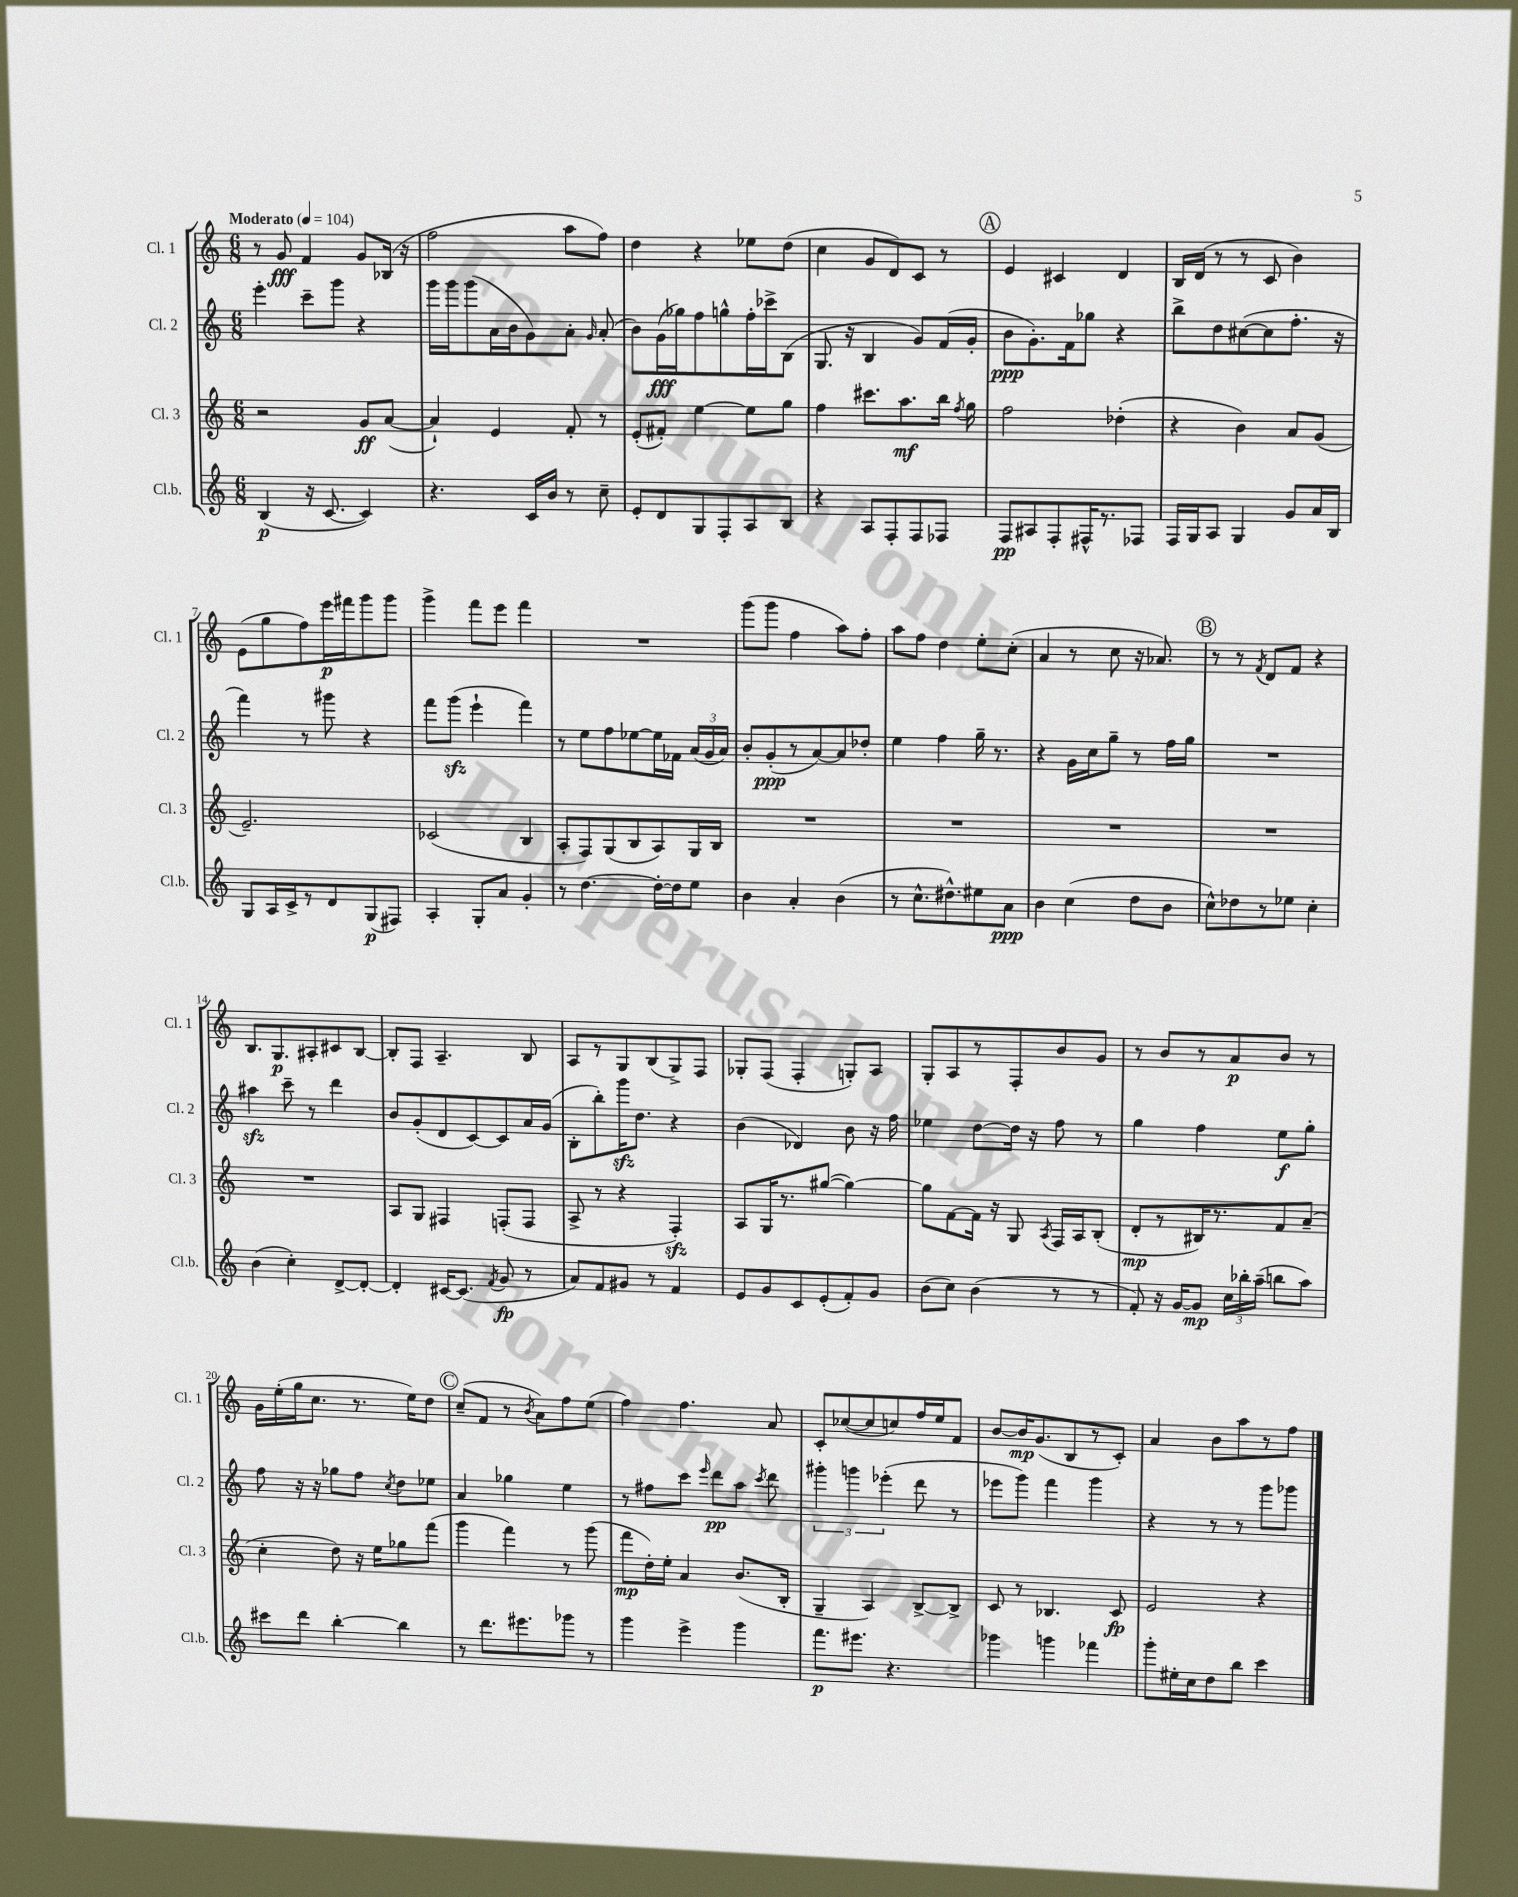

**kern	**dynam	**kern	**dynam	**kern	**dynam	**kern	**dynam
*part4	*part4	*part3	*part3	*part2	*part2	*part1	*part1
*staff4	*staff4	*staff3	*staff3	*staff2	*staff2	*staff1	*staff1
*I"Cl.b.	*	*I"Cl. 3	*	*I"Cl. 2	*	*I"Cl. 1	*
*I'Cl.b.	*	*I'Cl. 3	*	*I'Cl. 2	*	*I'Cl. 1	*
*clefG2	*	*clefG2	*	*clefG2	*	*clefG2	*
*k[]	*	*k[]	*	*k[]	*	*k[]	*
*M6/8	*	*M6/8	*	*M6/8	*	*M6/8	*
*MM104	*	*MM104	*	*MM104	*	*MM104	*
=1	=1	=1	=1	=1	=1	=1	=1
!	!	!	!	!	!	!LO:TX:a:B:t=Moderato	!
(4B/	p	2r	.	4eee'\	.	8r	.
.	.	.	.	.	.	8g/	fff
16r	.	.	.	8ccc~\L	.	4f/	.
[8.c/	.	.	.	.	.	.	.
.	.	.	.	8ggg\J	.	.	.
4c/])	.	8g/L	ff	4r	.	8g/L	.
.	.	([8a/J	.	.	.	(16B-X/Jk	.
.	.	.	.	.	.	16r	.
=2	=2	=2	=2	=2	=2	=2	=2
4.r	.	4a`/])	.	16ggg\LL	.	2ff\	.
.	.	.	.	16ggg\J	.	.	.
.	.	.	.	(8ggg\	.	.	.
.	.	4e/	.	16a\L	.	.	.
.	.	.	.	16b\J	.	.	.
16c/LL	.	.	.	8g\)	.	.	.
16b/JJ	.	.	.	.	.	.	.
8r	.	8f'/	.	8a'\J	.	8aa\L	.
.	.	.	.	16qqg/	.	.	.
8cc~\	.	8r	.	(8a'/	.	8ff\J)	.
=3	=3	=3	=3	=3	=3	=3	=3
8e'/L	.	(8e'/L	.	8b\L)	.	4dd\	.
8d/	.	8f#X'/J)	.	(16g\L	fff	.	.
.	.	.	.	16gg-X\J)	.	.	.
8G/	.	[4ee\	.	8ff\	.	4r	.
8F'/	.	.	.	8ggn^^\	.	.	.
8A/	.	8ee\L]	.	16ff'\L	.	8ee-X\L	.
.	.	.	.	16ccc-X^\J	.	.	.
8B/J	.	8gg\J	.	(8B\J	.	(8dd\J	.
=4	=4	=4	=4	=4	=4	=4	=4
4r	.	4ff\	.	8.G/	.	4cc\	.
.	.	.	.	16r	.	.	.
8A/L	.	8.ccc#X\L	.	4B/	.	8g/L	.
8F'/	.	.	.	.	.	8d/)	.
.	.	8.aa\	mf	.	.	.	.
8F/	.	.	.	8g/L)	.	8c/J	.
8F-X/J	.	16bb\Jk	.	(16f/L	.	8r	.
.	.	8qff/	.	.	.	.	.
.	.	16gg\	.	16g'/JJ	.	.	.
!!LO:REH:place=s1:t=A
=5	=5	=5	=5	=5	=5	=5	=5
8F/L	pp	2ff\	.	8b\L	ppp	4e/	.
8A#X/	.	.	.	8.g'\)	.	.	.
8F'/	.	.	.	.	.	4c#X/	.
.	.	.	.	16f\k	.	.	.
16F#X^^/K	.	.	.	8gg-X\J	.	.	.
8.r	.	.	.	.	.	.	.
.	.	(4dd-X'\	.	4r	.	4d/	.
8F-X/J	.	.	.	.	.	.	.
=6	=6	=6	=6	=6	=6	=6	=6
16F/LL	.	4r	.	8bb^\L	.	16B/LL	.
16G/J	.	.	.	.	.	(16d/JJ	.
8A/J	.	.	.	8dd\	.	8r	.
4G/	.	4b\)	.	([8cc#X\	.	8r	.
.	.	.	.	8cc#\]	.	8c/	.
8g/L	.	8a/L	.	8.ff'\J	.	4b\)	.
16a/L	.	(8g/J	.	.	.	.	.
16B/JJ	.	.	.	16r	.	.	.
!!LO:LB:g=z
=7	=7	=7	=7	=7	=7	=7	=7
8G/L	.	2.e~/)	.	4fff\)	.	(8e\L	.
16A/L	.	.	.	.	.	8gg\	.
16c^/J	.	.	.	.	.	.	.
8r	.	.	.	8r	.	8ff\)	.
8d/	.	.	.	8ggg#X\	.	16eee\L	p
.	.	.	.	.	.	16fff#X\J	.
(8G/	p	.	.	4r	.	8ggg\	.
8F#X/J)	.	.	.	.	.	8ggg\J	.
=8	=8	=8	=8	=8	=8	=8	=8
4A'/	.	(2c-X/	.	8fff\L	.	4ggg^\	.
.	.	.	.	(8gggzz\J	.	.	.
8G'/L	.	.	.	4eee`\	.	8fff\L	.
8a/J	.	.	.	.	.	8eee\J	.
4g'/	.	4B/	.	4fff\)	.	4fff\	.
=9	=9	=9	=9	=9	=9	=9	=9
8r	.	8A'/L	.	8r	.	2.r	.
[4.dd\	.	8F/)	.	8ee\L	.	.	.
.	.	(8G/	.	8ff\	.	.	.
.	.	8B/	.	[8ee-X\	.	.	.
16dd'\LL_	.	8A/)	.	16ee-\L]	.	.	.
16dd\J]	.	.	.	16f-X\JJ	.	.	.
8ee\J	.	16G/L	.	(24a/LL	.	.	.
.	.	.	.	24g/	.	.	.
.	.	16B/JJ	.	.	.	.	.
.	.	.	.	24a/JJ)	.	.	.
=10	=10	=10	=10	=10	=10	=10	=10
4b\	.	2.r	.	8b'/L	.	(8ggg\L	.
.	.	.	.	(8g'/	ppp	8ggg\J	.
4a'/	.	.	.	8r	.	4ff\	.
.	.	.	.	[8a/)	.	.	.
(4b\	.	.	.	8a/]	.	8aa\L)	.
.	.	.	.	8dd-X'/J	.	8ff'\J	.
=11	=11	=11	=11	=11	=11	=11	=11
8r	.	2.r	.	4ee\	.	8aa\L	.
8.cc^^\L	.	.	.	.	.	8ff\J	.
.	.	.	.	4ff\	.	4dd\	.
8.dd#X^^\)	.	.	.	.	.	.	.
8ee#X\	.	.	.	16gg~\	.	8ee'\L	.
.	.	.	.	8.r	.	.	.
8a\J	ppp	.	.	.	.	(8cc'\J	.
=12	=12	=12	=12	=12	=12	=12	=12
4b\	.	2.r	.	4r	.	4a/	.
(4cc\	.	.	.	16g\LL	.	8r	.
.	.	.	.	16cc\J	.	.	.
.	.	.	.	8gg~\J	.	8cc\	.
8dd\L	.	.	.	8r	.	16r	.
.	.	.	.	.	.	8.a-X/)	.
8b\J	.	.	.	16ff\LL	.	.	.
.	.	.	.	16gg\JJ	.	.	.
!!LO:REH:place=s1:t=B
=13	=13	=13	=13	=13	=13	=13	=13
8cc^^\L)	.	2.r	.	2.r	.	8r	.
8dd-X\	.	.	.	.	.	8r	.
.	.	.	.	.	.	8qf/	.
8r	.	.	.	.	.	8d/L	.
8ee-X\J	.	.	.	.	.	8f/J	.
4cc'\	.	.	.	.	.	4r	.
!!LO:LB:g=z
=14	=14	=14	=14	=14	=14	=14	=14
(4b\	.	2.r	.	4aa#Xzz\	.	8.B/L	.
.	.	.	.	.	.	8.G/	p
4cc'\)	.	.	.	8ccc~\	.	.	.
.	.	.	.	8r	.	8A#X'/	.
[8d^/L	.	.	.	4ddd\	.	8c#X/	.
8d'/J_	.	.	.	.	.	[8B/J	.
=15	=15	=15	=15	=15	=15	=15	=15
4d'/]	.	8A/L	.	8b/L	.	8B'/L]	.
.	.	8G/J	.	(8g'/	.	8F/J	.
[16c#X/KL	.	4F#X/	.	8d/	.	4.A~/	.
(8.c#/J]	.	.	.	.	.	.	.
.	.	.	.	[8c/)	.	.	.
8qf/	.	.	.	.	.	.	.
8g/	fp	(8Fn'/L	.	8c/]	.	.	.
8r	.	8F/J	.	16a/L	.	8B/	.
.	.	.	.	(16g/JJ	.	.	.
=16	=16	=16	=16	=16	=16	=16	=16
8a/L)	.	8A^/	.	8B'\L	.	8A/L	.
8f/	.	8r	.	8bb'\)	.	8r	.
8g#X/J	.	4r	.	16gggzz\K	.	8G/	.
.	.	.	.	8.dd\J	.	.	.
8r	.	.	.	.	.	(8B/	.
4f/	.	4Fzz'/)	.	4r	.	8G^/)	.
.	.	.	.	.	.	8F/J	.
=17	=17	=17	=17	=17	=17	=17	=17
8e/L	.	8A/L	.	(4b\	.	8G-X'/L	.
8g/	.	16G/K	.	.	.	(8F/J	.
.	.	8.r	.	.	.	.	.
8c/	.	.	.	4d-X/)	.	4F'/	.
(8e'/	.	([8gg#X/J	.	.	.	.	.
8f'/)	.	4gg#\_)	.	8b\	.	8Gn'/L)	.
8g/J	.	.	.	16r	.	8A/J	.
.	.	.	.	16ff\	.	.	.
=18	=18	=18	=18	=18	=18	=18	=18
(8b\L	.	8gg#\L]	.	4ee-X\	.	8G'/L	.
8cc\J)	.	[8f\	.	.	.	8A/	.
(4b\	.	16f\Jk]	.	[8dd\L	.	8r	.
.	.	16r	.	.	.	.	.
.	.	8G/	.	16dd\Jk]	.	8F'/	.
.	.	.	.	16r	.	.	.
.	.	8qA/	.	.	.	.	.
8r	.	16F/LL	.	8ff\	.	8b/	.
.	.	16A/J	.	.	.	.	.
8r	.	(8B'/J	.	8r	.	8g/J	.
=19	=19	=19	=19	=19	=19	=19	=19
8f'/)	.	8d'/L	mp	4gg\	.	8r	.
16r	.	8r	.	.	.	8b/L	.
[16g/KL	.	.	.	.	.	.	.
8g/J]	mp	16B#X/K)	.	4ff\	.	8r	.
.	.	8.r	.	.	.	.	.
24cc\LL	.	.	.	.	.	8a/	p
24bb-X'\	.	.	.	.	.	.	.
(24aa~\JJ	.	.	.	.	.	.	.
8bbn\L	.	8f/	.	8ee\L	f	8b/J	.
8aa\J)	.	(8a~/J	.	8gg'\J	.	8r	.
!!LO:LB:g=z
=20	=20	=20	=20	=20	=20	=20	=20
8ccc#X\L	.	4cc'\	.	8ff\	.	16g\LL	.
.	.	.	.	.	.	(16ee'\	.
8ddd\J	.	.	.	16r	.	16gg\J	.
.	.	.	.	16r	.	8.cc\J	.
[4bb'\	.	8dd\)	.	8gg-X\L	.	.	.
.	.	16r	.	8ff\J	.	8.r	.
.	.	16ee\KL	.	.	.	.	.
.	.	.	.	8qcc/	.	.	.
4bb\]	.	8gg-X\	.	8dd\L	.	.	.
.	.	.	.	.	.	16ee\KL)	.
.	.	(8fff\J	.	8ee-X\J	.	8dd\J	.
!!LO:REH:place=s1:t=C
=21	=21	=21	=21	=21	=21	=21	=21
8r	.	4ggg\	.	4a/	.	(8cc~/L	.
8.ddd\L	.	.	.	.	.	8f/J	.
.	.	4fff\)	.	4gg-X\	.	8r	.
8.eee#X\	.	.	.	.	.	.	.
.	.	.	.	.	.	8qb/	.
.	.	.	.	.	.	8a\L)	.
8ggg-X\J	.	8r	.	4ee\	.	8ff\	.
8r	.	(8ggg\	.	.	.	(8ee\J	.
=22	=22	=22	=22	=22	=22	=22	=22
4ggg\	.	8fff\L	mp	8r	.	4ff\)	.
.	.	16dd'\L)	.	8ff#X\L	.	.	.
.	.	16ee'\JJ	.	.	.	.	.
4eee^\	.	4a/	.	8ccc\J	.	4.ff\	.
.	.	.	.	16qqeee/	.	.	.
.	.	.	.	8ddd\L	pp	.	.
4ggg\	.	(8.b/L	.	8aa\J	.	.	.
.	.	.	.	8qccc/	.	.	.
.	.	.	.	8ddd\	.	8a/	.
.	.	16B'/Jk	.	.	.	.	.
=23	=23	=23	=23	=23	=23	=23	=23
8.fff\L	p	4G~/	.	6ggg#X'\	.	8c'/L	.
.	.	.	.	.	.	([8cc-X/	.
.	.	.	.	6gggn\	.	.	.
8.eee#X\J	.	.	.	.	.	.	.
.	.	4A/)	.	.	.	8cc-/]	.
.	.	.	.	(6eee-X'\	.	.	.
4.r	.	.	.	.	.	8ccn/)	.
.	.	[8B^/L	.	8ddd\	.	16ff/L	.
.	.	.	.	.	.	16ee/J	.
.	.	8B^/J]	.	8r	.	8f/J	.
=24	=24	=24	=24	=24	=24	=24	=24
4ggg-X\	.	8c/	.	8eee-X\L	.	[8b/L	.
.	.	8r	.	8ggg\J)	.	16b/K]	mp
.	.	.	.	.	.	(8.g/	.
4gggn\	.	4.B-X/	.	4fff\	.	.	.
.	.	.	.	.	.	8B/	.
4fff-X\	.	.	.	4ggg\	.	8r	.
.	.	8c/	fp	.	.	8c'/J)	.
=25	=25	=25	=25	=25	=25	=25	=25
8ggg'\L	.	2e/	.	4r	.	4a/	.
16ee#X'\L	.	.	.	.	.	.	.
16cc\J	.	.	.	.	.	.	.
8dd\	.	.	.	8r	.	8b\L	.
8bb\J	.	.	.	8r	.	8aa\	.
4ccc\	.	4r	.	8ggg\L	.	8r	.
.	.	.	.	8ggg-X\J	.	8ff\J	.
==	==	==	==	==	==	==	==
*-	*-	*-	*-	*-	*-	*-	*-
